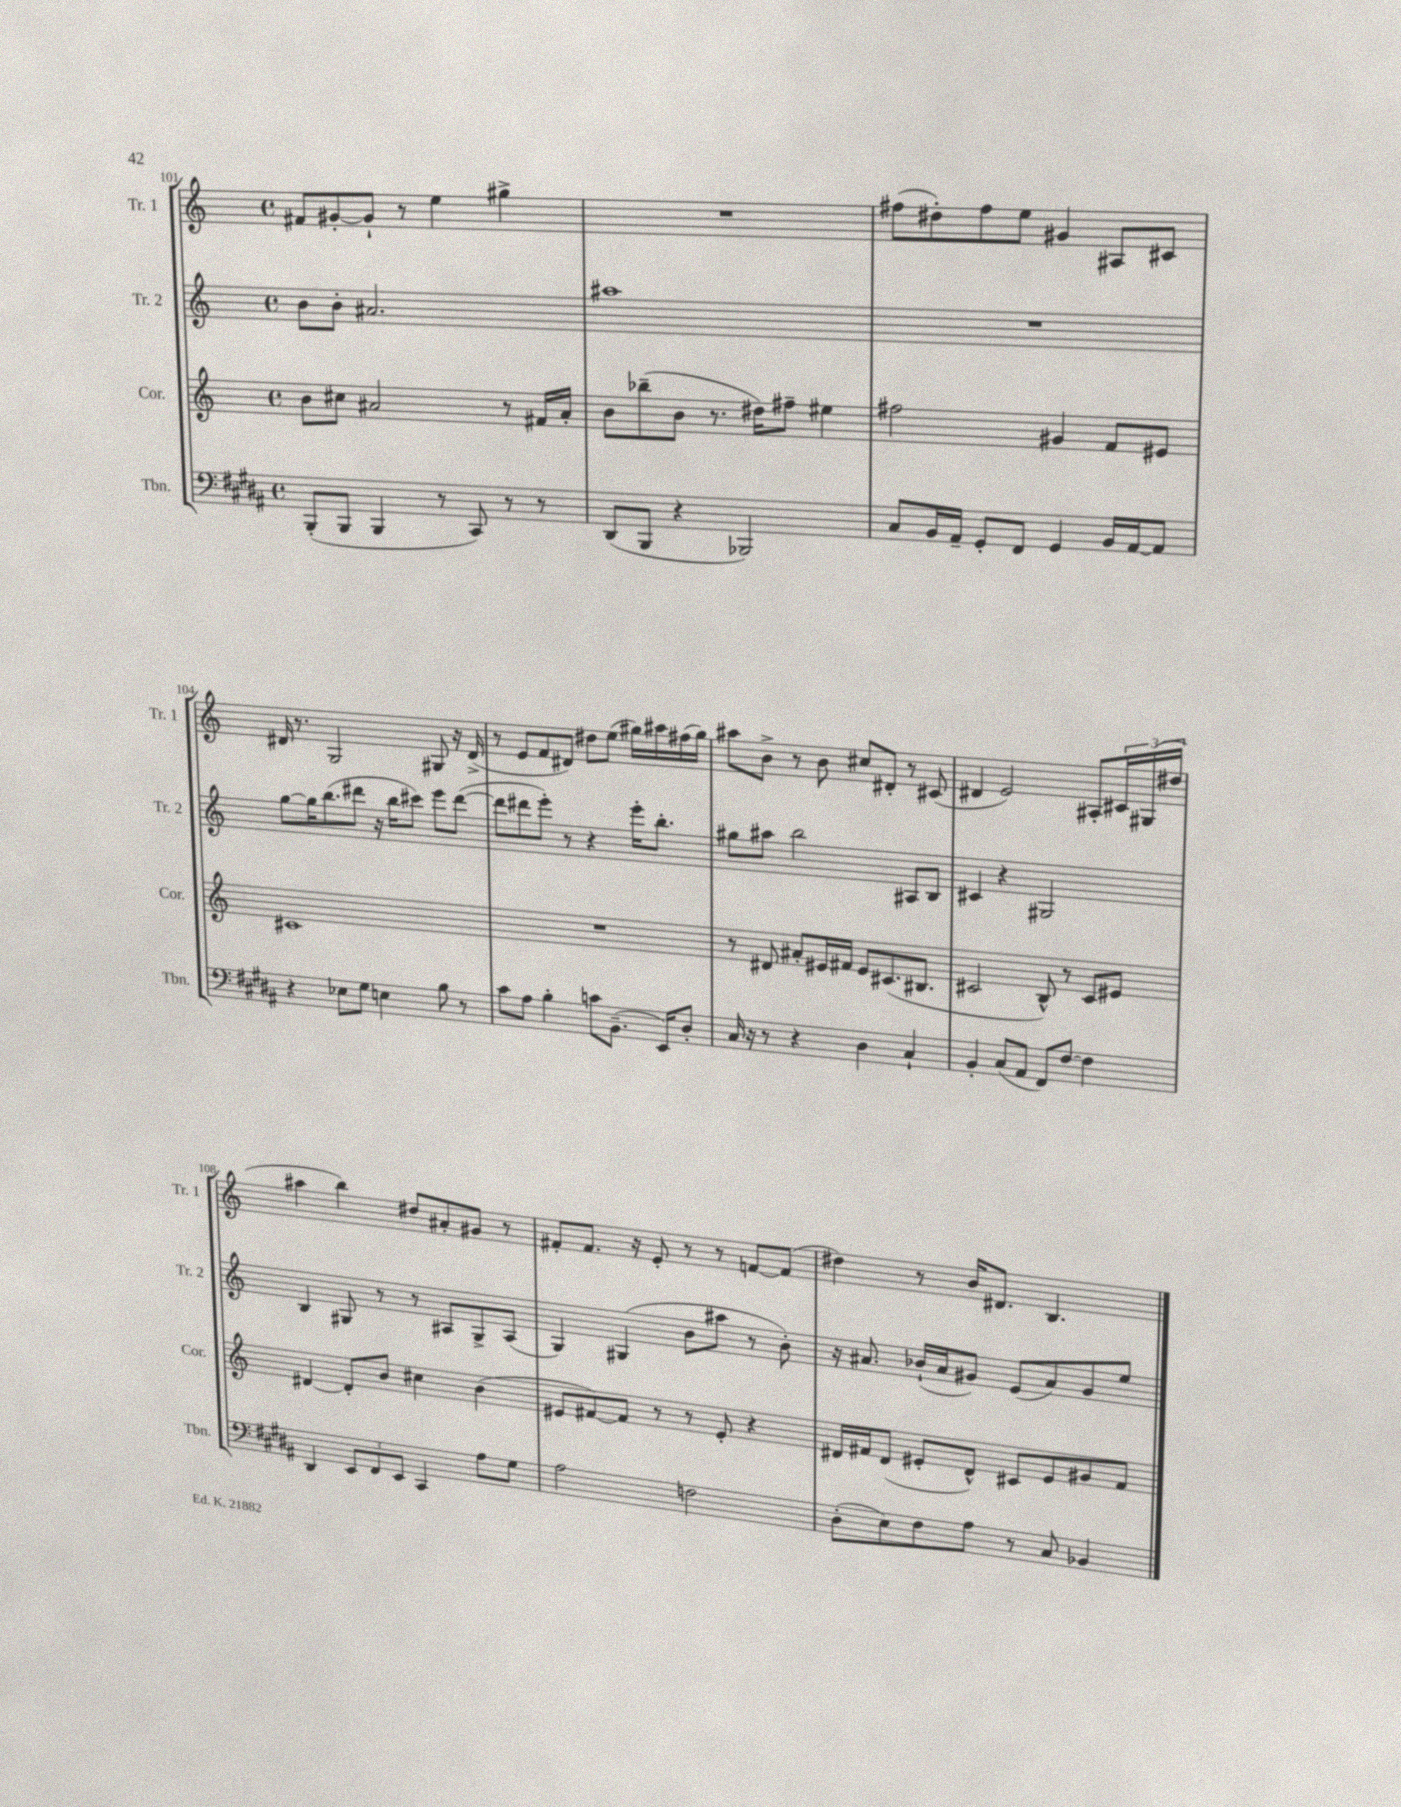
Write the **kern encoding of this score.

**kern	**kern	**kern	**kern
*staff4	*staff3	*staff2	*staff1
*clefF4	*clefG2	*clefG2	*clefG2
*k[f#c#g#d#a#]	*k[]	*k[]	*k[]
*M4/4	*M4/4	*M4/4	*M4/4
*met(c)	*met(c)	*met(c)	*met(c)
(8BBB'	8b	8b	8f#
8BBB	8cc#	8b'	[8g#'
4BBB	2a#	2.a#	8g#`]
.	.	.	8r
8r	.	.	4ee
8CC#)	.	.	.
8r	8r	.	4gg#^
8r	16f#	.	.
.	16a#'	.	.
=	=	=	=
(8DD#	8b	1aa#	1r
8BBB	(8bb-~	.	.
4r	8b	.	.
.	8.r	.	.
2BBB-)	.	.	.
.	16dd#)	.	.
.	8ff#~	.	.
.	4ee#	.	.
=	=	=	=
8C#	2ff#	1r	(8ff#
16BB	.	.	8dd#')
16AA#~	.	.	.
8GG#'	.	.	8ff#
8FF#	.	.	8ee
4GG#	4g#	.	4g#
16BB	8f	.	8A#
[16AA#	.	.	.
8AA#]	8e#	.	8c#
=	=	=	=
4r	1c#	[8gg	16d#
.	.	.	8.r
.	.	16gg]	.
.	.	(8.bb	.
8E-	.	.	2G
8G#	.	8ddd#	.
4E	.	16r	.
.	.	16bb	.
.	.	8ccc#)	.
8B	.	8eee	8G#
8r	.	([8ddd#	16r
.	.	.	(16d#^
=	=	=	=
8c#	1r	8ddd#]	8r
8A#	.	8ddd#	8e
4B'	.	8eee')	8f
.	.	8r	8d#)
8c	.	4r	8dd#
(8.BB~	.	.	(8ee
.	.	16eee'	16gg#)
16EE)	.	8.bb'	16aa#
8D#'	.	.	(16ff#
.	.	.	16gg#)
=	=	=	=
16C#	8r	8gg#	8aa#
16r	.	.	.
8r	8d#	8aa#	8b^
4r	8a#'	2bb	8r
.	16e#	.	8b
.	16f#	.	.
4D#	8e#	.	8cc#
.	(8.c#	.	8d#'
4C#`	.	8A#	8r
.	8.B#	.	.
.	.	8B	(8c#
=	=	=	=
4BB'	2c#	4c#	4d#
(8C#	.	4r	2e)
8AA#	.	.	.
8FF#)	8B^^)	2G#	.
[8F#	8r	.	.
4F#]	8c#	.	8A#'
.	8e#	.	24c#
.	.	.	(24G#
.	.	.	24dd#
=	=	=	=
4DD#	[4d#	4B	4aa#
12EE	8d#']	8G#	4bb)
12FF#	.	.	.
.	8b	8r	.
12EE	.	.	.
4CC#	4cc#	8r	8dd#
.	.	8A#	8a#'
8A#	(4b	8G#^	8g#
8G#	.	(8A#	8r
=	=	=	=
2A#	8e#	4G)	8f#'
.	[8f#)	.	8.f#
.	8f#]	(4G#	.
.	.	.	16r
.	8r	.	8e'
2F	8r	8b	8r
.	8e#'	8aa#	8r
.	4r	8r	[8f
.	.	8b')	(8f]
=	=	=	=
(8D#'	16d#	16r	4dd#)
.	16f#	8.a#	.
8E)	(8d#	.	.
8F#	8e#'	(16b-`	8r
.	.	16a#	.
8A#	8d#^^)	8g#)	16b
.	.	.	8.d#
8r	8c#	(8e	.
8C#	8e#	8a#)	4.B
4BB-	8g#	8g#	.
.	8f#	8ee	.
==	==	==	==
*-	*-	*-	*-
